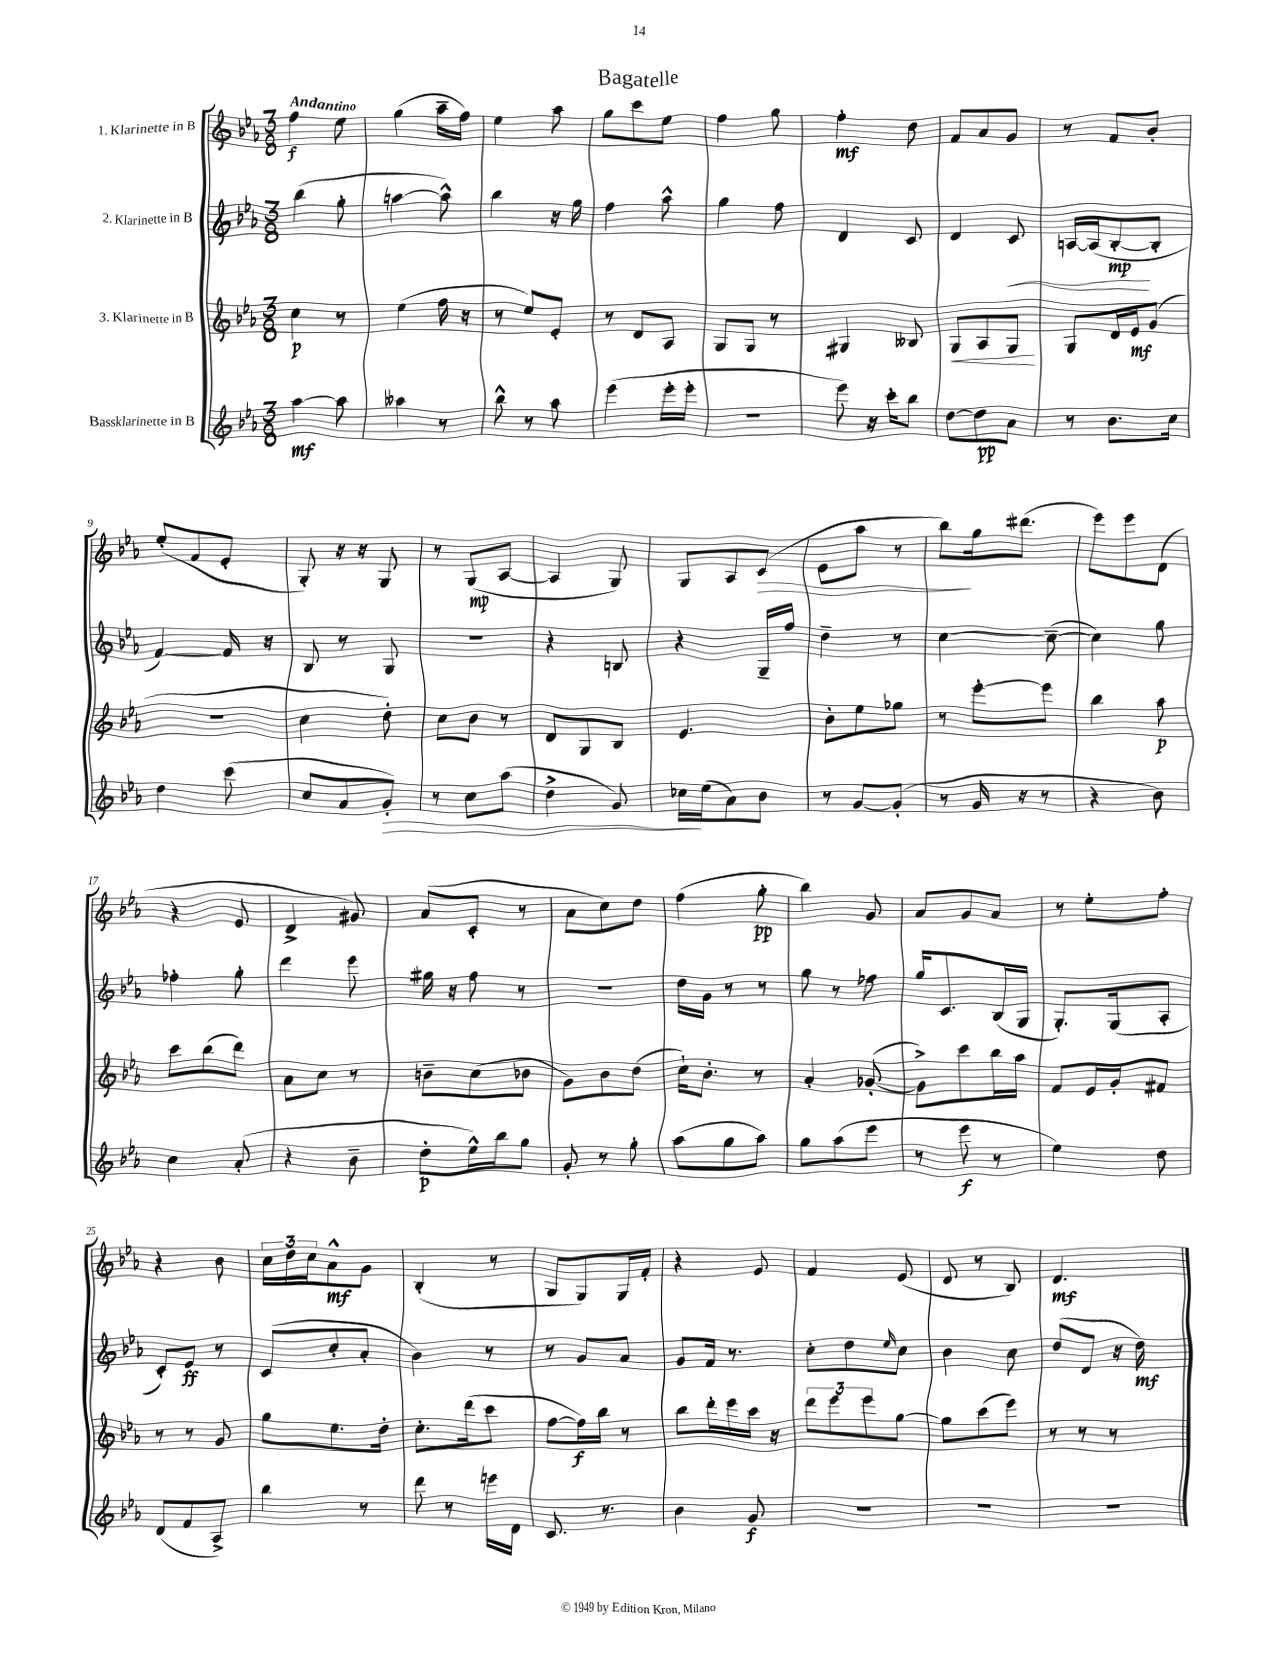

**kern	**kern	**kern	**kern
*staff4	*staff3	*staff2	*staff1
*clefG2	*clefG2	*clefG2	*clefG2
*k[b-e-a-]	*k[b-e-a-]	*k[b-e-a-]	*k[b-e-a-]
*M3/8	*M3/8	*M3/8	*M3/8
[4aa-\	4cc\	(4bb-\	4ff\
8aa-\]	8r	8gg'\	8ee-\
=	=	=	=
4aa--\	(4ee-\	[4aa\	(4gg\
8r	16ff\	8aa^^\])	16aa-~\LL
.	16r	.	16ff\JJ)
=	=	=	=
8bb-^^\	8r	4bb-\	4ee-\
8r	8ee-/L)	.	.
8aa-\	8e-'/J	16r	8aa-\
.	.	16gg\	.
=	=	=	=
(4eee-\	8r	4ff\	8gg\L
.	8d/L	.	8ccc\
16eee-'\LL	8A-/J	8aa-^^\	8ee-\J
16eee-'\JJ	.	.	.
=	=	=	=
4.r	8G/L	4gg\	4ff\
.	8G/J	.	.
.	8r	8ff\	8gg\
=	=	=	=
8eee-\)	4G#/	4d/	4ff'\
16r	.	.	.
16ccc'\LK	.	.	.
8bb-\J	8B--/	8c/	8dd\
=	=	=	=
[8dd\L	8G/L	4d/	8f/L
8dd\]	8A-/	.	8a-/
8a-\J	8G/J	8c/	8g/J
=	=	=	=
8r	8G/L	[16A/LL	8r
.	.	(16A/]J	.
8.b-\L	16d/L	[8B-'/	8f/L
.	16e-/J	.	.
.	(8g/J	8B-'/]J	8b-'/J
16cc\Jk	.	.	.
=	=	=	=
4dd\	4.r	[4f/)	(8ee-'/L
.	.	.	8f/
(8ccc\	.	16f/]	8e-'/J
.	.	16r	.
=	=	=	=
8cc/L	4cc\	8B-/	8G'/)
8a-/	.	8r	16r
.	.	.	16r
8g'/J)	8dd'\)	8G/	8G/
=	=	=	=
8r	8cc\L	4.r	8r
8cc\L	8b-\J	.	(8G/L
(8aa-\J	8r	.	[8A-/J
=	=	=	=
4dd^\	8d/L	4r	4A-/]
.	8G/	.	.
8g/)	8B-/J	8B/	8G/)
=	=	=	=
16cc-\LL	4.e-/	4r	8G/L
(16ee-\J	.	.	.
8a-\)	.	.	8A-/
8b-\J	.	16G~/LL	(8c/J
.	.	16ff/JJ	.
=	=	=	=
8r	8b-'\L	4dd~\	8e-\L
[8g/L	8ee-\	.	8aa-\J
(8g'/]J	8gg-\J	8r	8r
=	=	=	=
8r	8r	[4cc\	8bb-\L)
16g/	[8eee-'\L	.	16gg\k
16r	.	.	(8.ddd#\J
8r	8eee-\]J	(8cc~\_	.
=	=	=	=
4r	4bb-\	4cc\])	8eee-\L)
.	.	.	8eee-\
8b-\)	8aa-\	8gg\	(8d\J
=	=	=	=
4cc\	8ccc\L	4ff-'\	4r
.	(8bb-\	.	.
(8a-'/	8ddd\J)	8gg'\	8e-/
=	=	=	=
4r	8a-\L	4ddd\	4d^/
.	8cc\J	.	.
8b-~\	8r	8eee-\	8g#/)
=	=	=	=
8dd'\L	8b~\L	16gg#\	(8a-/L
.	.	16r	.
16ee-^^\L)	(8cc\	8ff\	8c'/J
16bb-\J	.	.	.
8gg\J	8b-\J	8r	8r
=	=	=	=
8g'/	8g\L)	4.r	8a-\L
8r	8b-\	.	8cc\)
8gg'\	(8dd\J	.	8dd\J
=	=	=	=
(8aa-\L	16cc`\LK)	16dd\LL	(4ff\
.	8.b-'\J	16g\JJ	.
8gg\	.	8r	.
8aa-\J)	8r	8r	8gg'\
=	=	=	=
8gg\L	4a-'/	8gg\	4bb-\)
(8aa-\	.	8r	.
8eee-\J	([8g-'/	8ff-\	8g/
=	=	=	=
8r	8g-^\]L)	16gg/LK	8a-/L
.	.	8.c/	.
8eee-\	8ccc\	.	8g/
8r	16bb-\L	(16B-/L	8a-/J
.	16aa-\JJ	16G/JJ	.
=	=	=	=
4ee-\)	8f/L	8.G'/L)	8r
.	16e-/L	.	8ee-'\L
.	16g'/J	(16G/k	.
8dd\	8f#/J	8A-'/J	8ff'\J
=	=	=	=
(8d/L	8r	8c'/L)	4r
8f/	8r	8e-/J	.
8A-^/J)	8g/	8r	8b-\
=	=	=	=
4bb-\	8gg\L	(8c/L	24cc\LL
.	.	.	24dd\
.	.	.	24cc\J
.	8.ee-\	8cc'/	8a-^^\
8r	.	8a-'/J	8g\J
.	16dd'\Jk	.	.
=	=	=	=
8ddd\	8.cc'\L	4b-\)	(4B-'/
8r	.	.	.
.	(16ddd\k	.	.
16eee\LL	8ccc\J	8r	8r
16d\JJ	.	.	.
=	=	=	=
8.c/	[8ff\L	8r	8G/L
.	16ff\]L)	8g/L	8G/)
8.r	16bb-\JJ	.	.
.	8r	8a-/J	16G/L
.	.	.	16f'/JJ
=	=	=	=
4b-\	8bb-\L	8g/L	4r
.	16ddd'\L	16f/Jk	.
.	16eee-\	8.r	.
8g/	16ccc\JJ	.	8e-/
.	16r	.	.
=	=	=	=
4.r	12ddd\L	8cc'\L	4f/
.	12eee-\	.	.
.	.	8dd\	.
.	12eee-\	.	.
.	.	16qqee-/	.
.	[8gg\J	8cc\J	(8e-/
=	=	=	=
4.r	8gg\]L	4b-\	8d/
.	(8ccc\	.	8r
.	8eee-\J)	8cc\	8B-/)
=	=	=	=
4.r	8r	(8dd/L	4.d/
.	8r	8d/J	.
.	8r	16r	.
.	.	16dd\)	.
==	==	==	==
*-	*-	*-	*-
